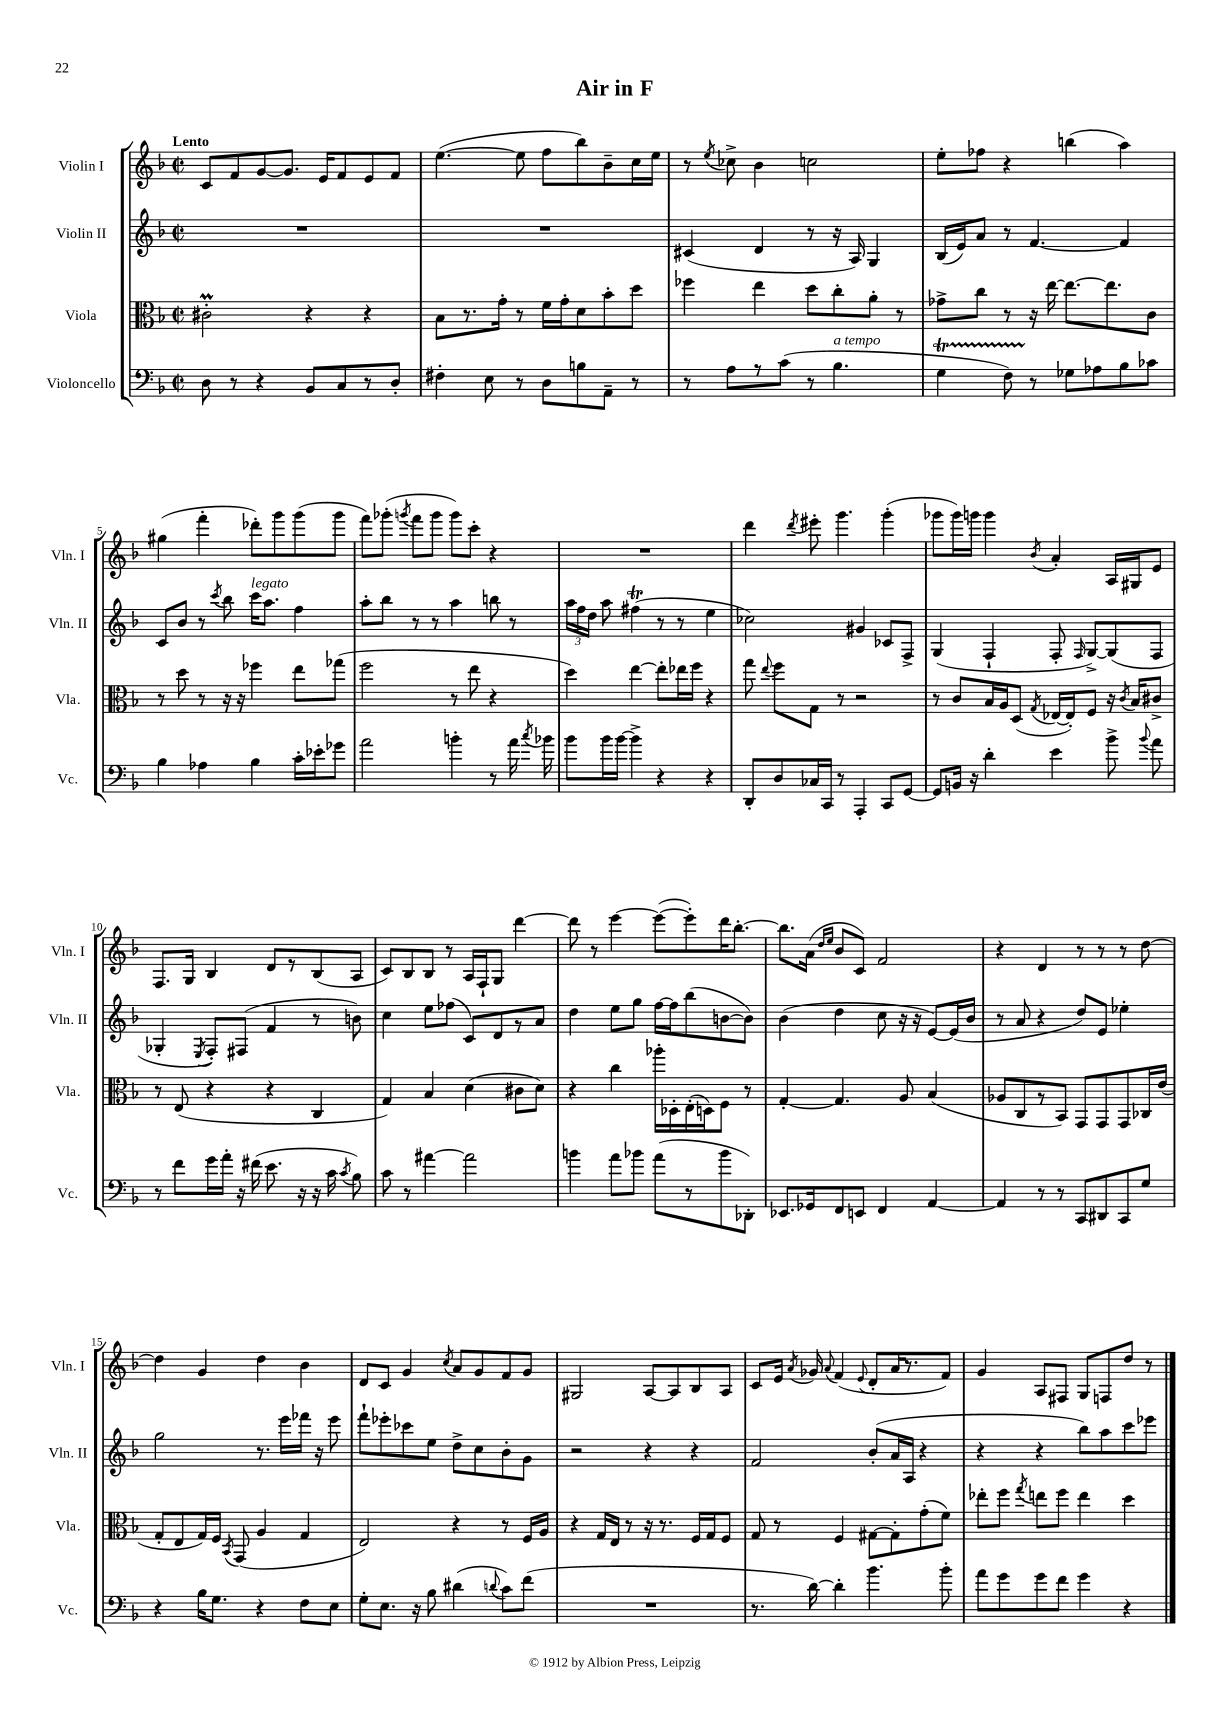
\header { title = "Air in F" }
<<
\new StaffGroup <<
\new Staff = "s0" \with { instrumentName = "Violin I" shortInstrumentName = "Vln. I" } {
    \clef treble \key f \major \defaultTimeSignature \time 2/2 \tempo "Lento"
    \autoBeamOff c'8[ f'8 g'8~ g'8.] e'16[ f'8 e'8 f'8] |
    e''4.~( e''8 f''8[ bes''8) bes'8-- c''16 e''16] |
    r8 \acciaccatura { e''8 } ces''8-> bes'4 c''2 |
    e''8[-. fes''8] r4 b''4( a''4) |
    gis''4( f'''4-. des'''8[-.) g'''8 g'''8( g'''8] |
    f'''8[) ges'''8]-.( \acciaccatura { g'''8 } f'''8[ g'''8] g'''8[) c'''8]-. r4 |
    R1 |
    d'''4 \acciaccatura { d'''8 } eis'''8-. g'''4. g'''4-.( |
    ges'''8[ ges'''16) g'''16] g'''4 \acciaccatura { bes'8 } a'4-. a16[ gis16 e'8] |
    f8.[ g16] bes4 d'8[ r8 bes8( a8] |
    c'8[) bes8 bes8] r8 a16[ f16-! g8] d'''4~ |
    d'''8 r8 e'''4~ e'''8[~( e'''8-.) d'''16 bes''8.]~-. |
    bes''8.[ a'16]( \grace { d''16[ e''16] } bes'8[ c'8]) f'2 |
    r4 d'4 r8 r8 r8 d''8~ |
    d''4 g'4 d''4 bes'4 |
    d'8[ c'8] g'4 \acciaccatura { c''8 } a'8[ g'8 f'8 g'8] |
    gis2 a8[~ a8 bes8 a8] |
    c'8[ e'16] \acciaccatura { a'8 } ges'16 \appoggiatura { a'8 } f'4( \appoggiatura { e'8 } d'8[-. a'16 r8. f'8]) |
    g'4 a8[ fis8] g8[ f8 d''8] r8 \bar "|." |
}
\new Staff = "s1" \with { instrumentName = "Violin II" shortInstrumentName = "Vln. II" } {
    \clef treble \key f \major \defaultTimeSignature \time 2/2
    \autoBeamOff R1 |
    R1 |
    cis'4( d'4 r8 r16 a16) g4 |
    bes16[( e'16) a'8] r8 f'4.~ f'4 |
    c'8[ bes'8] r8 \acciaccatura { c'''8 } bes''8 c'''16[^\markup { \italic "legato" } a''8.] f''4 |
    a''8[-. bes''8] r8 r8 a''4 b''8 r8 |
    \tuplet 3/2 { a''16[ f''16 d''16] } a''8 fis''4\trill( r8 r8 e''4 |
    ces''2) gis'4 ces'8[ f8]-> |
    g4( f4-! f8-. \grace { f16 } g8[~->) g8( f8] |
    ges4-. \acciaccatura { e8 } f8[-.) fis8]( f'4 r8 b'8) |
    c''4 e''8[ fes''8]( c'8[) d'8 r8 a'8] |
    d''4 e''8[ g''8] f''16[~ f''16 bes''8( b'8~ b'8]) |
    bes'4( d''4 c''8 r16 r16 e'8[~) e'16( bes'16] |
    r8 a'8 r4 d''8[) e'8] ees''4-. |
    g''2 r8. e'''16[ fes'''16] r16 e'''8 |
    f'''8[-! ees'''8-. ces'''8 e''8] d''8[-> c''8 bes'8-. g'8] |
    r2 r4 r4 |
    f'2 bes'8[-.( a'16 a16] r4 |
    r4 r4 bes''8[) a''8 c'''8 ees'''8] \bar "|." |
}
\new Staff = "s2" \with { instrumentName = "Viola" shortInstrumentName = "Vla." } {
    \clef alto \key f \major \defaultTimeSignature \time 2/2
    \autoBeamOff cis'2-.\prall r4 r4 |
    bes8[ r8. g'16]-. r8 f'16[ g'16-. d'8 bes'8-. d''8] |
    fes''4 e''4 d''8[ c''8-. a'8]-. r8 |
    ges'8[-> c''8] r8 r16 e''16~ e''8.[~ e''8. c'8] |
    r8 d''8 r8 r16 r16 fes''4 e''8[ ges''8]( |
    f''2 r8 e''8 r4 |
    d''4) e''4~ e''8[-. ees''16 f''16] r4 |
    g''8 \appoggiatura { e''8 } f''8[ g8] r8 r2 |
    r8 c'8[ bes16 a16 d8]( \acciaccatura { g8 } ees16[~ ees16-.) f8] r16 \acciaccatura { c'8 } bes16[ cis'8]-> |
    r8 e8( r4 r4 c4 |
    g4) bes4 d'4( cis'8[ d'8]) |
    r4 c''4 aes''16[-. des16-. e16-.( d16) f8] r8 |
    g4~-. g4. a8 bes4( |
    aes8[ c8 r8 bes,8]) g,8[ g,8 g,8 ces16 e'16]( |
    g8[-. e8 g16) f16] \acciaccatura { bes,8 } g,8( a4 g4 |
    e2) r4 r8 f16[ a16] |
    r4 g16[ e16] r8 r16 r8. f16[ g16 f8] |
    g8 r8 f4 gis8[~ gis8-. g'8-.( f'8]) |
    ees''8[-. f''8] \acciaccatura { g''8 } e''8[ f''8] e''4 d''4 \bar "|." |
}
\new Staff = "s3" \with { instrumentName = "Violoncello" shortInstrumentName = "Vc." } {
    \clef bass \key f \major \defaultTimeSignature \time 2/2
    \autoBeamOff d8 r8 r4 bes,8[ c8 r8 d8]-. |
    fis4-. e8 r8 d8[ b8 a,8]-- r8 |
    r8 a8[ r8 c'8]( r8 bes4.^\markup { \italic "a tempo" } |
    g4\startTrillSpan f8) r8\stopTrillSpan ges8[ aes8 bes8 ces'8] |
    bes4 aes4 bes4 c'16[-. ees'16-. ges'8] |
    a'2 b'4-. r8 a'16 \acciaccatura { c''8 } bes'16 |
    bes'8[ bes'16 bes'16]~ bes'4-> r4 r4 |
    d,8[-. d8 ces16 c,16] r8 a,,4-. c,8[ g,8]~ |
    g,8[ b,16] r16 d'4-. e'4 bes'8-> \appoggiatura { bes'8 } a'8 |
    r8 f'8[ g'16 a'16]-. r16 fis'16( e'8. r16 r16 c'16 \acciaccatura { c'8 } bes8) |
    c'8 r8 ais'4~ ais'2 |
    b'4 a'8[ bes'8] a'8[( r8 bes'8 des,8]-.) |
    ees,8.[ ges,16 f,8 e,8] f,4 a,4~ |
    a,4 r8 r8 c,8[ dis,8 c,8 g8] |
    r4 bes16[ g8.] r4 f8[ e8] |
    g8[-. e8.] r16 bes8 dis'4( \appoggiatura { d'8 } c'8[) f'8]( |
    R1 |
    r8. d'16~) d'4-. bes'4. bes'8-. |
    a'8[ g'8 g'8 f'8] g'4 r4 \bar "|." |
}
>>
>>
